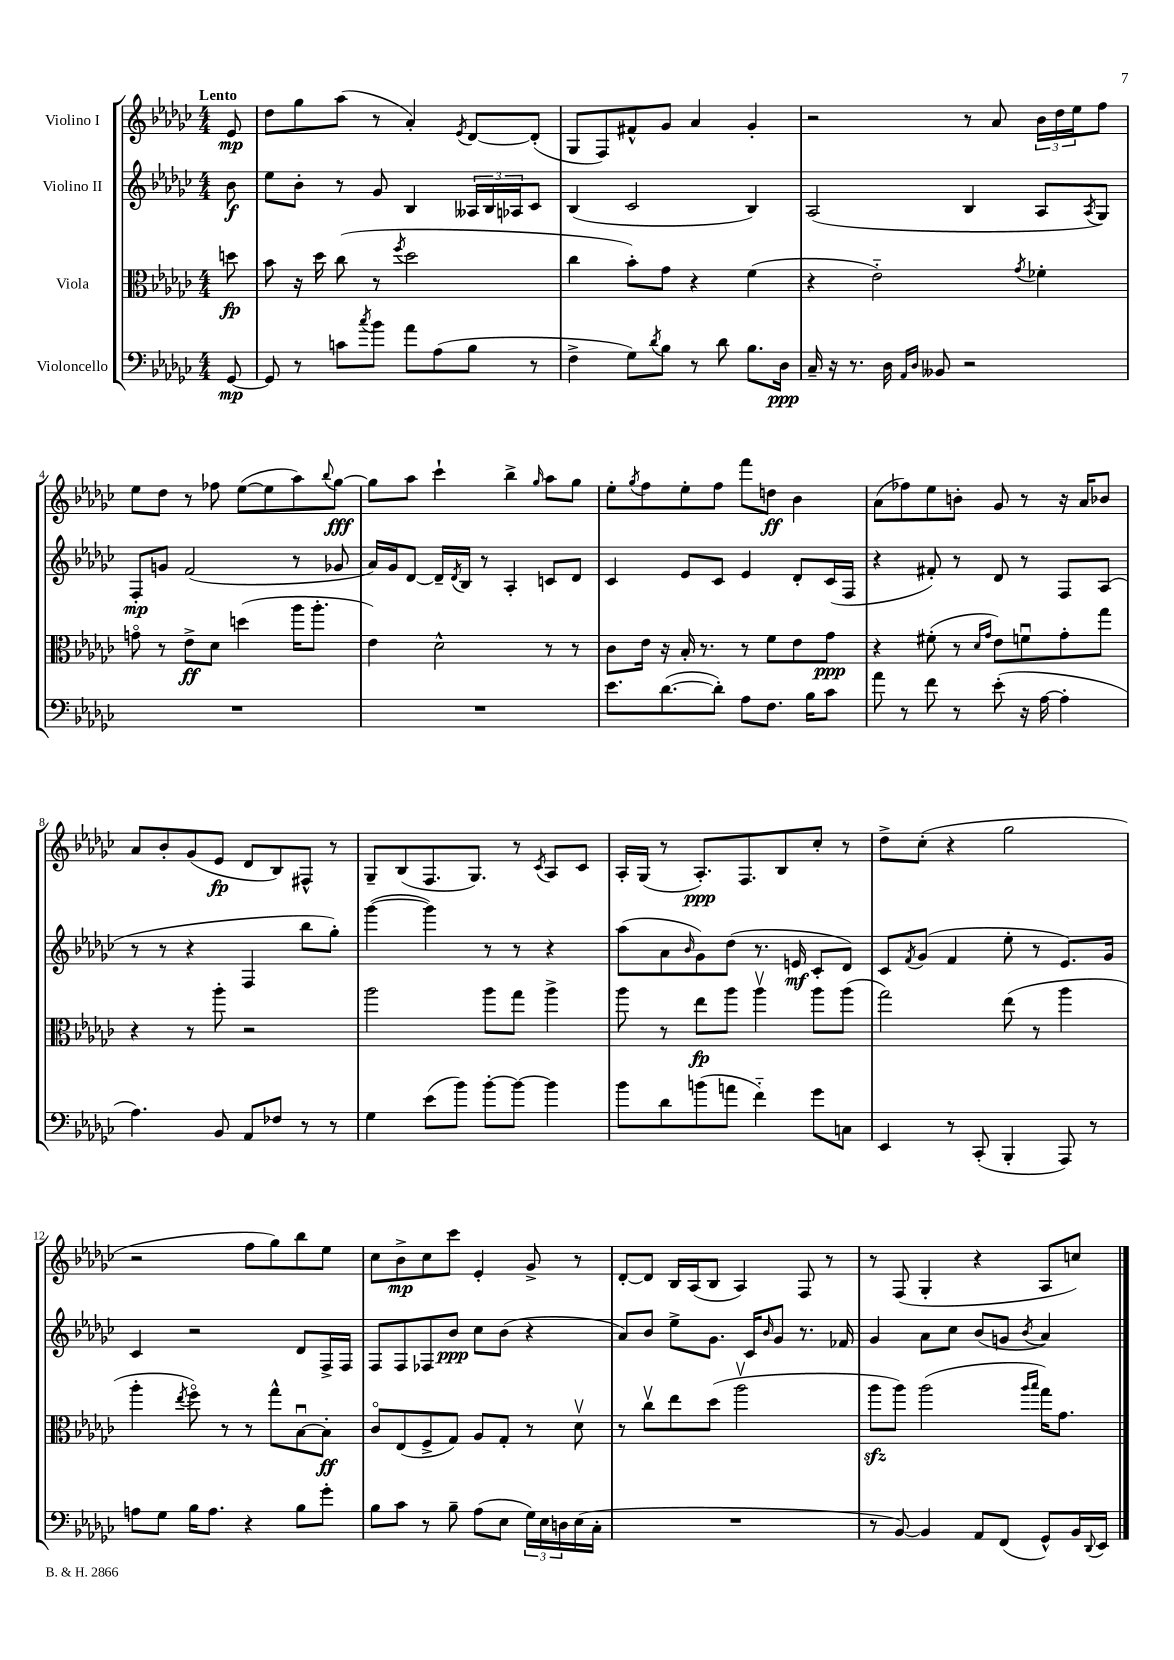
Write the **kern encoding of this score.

**kern	**kern	**kern	**kern
*staff4	*staff3	*staff2	*staff1
*clefF4	*clefC3	*clefG2	*clefG2
*k[b-e-a-d-g-c-]	*k[b-e-a-d-g-c-]	*k[b-e-a-d-g-c-]	*k[b-e-a-d-g-c-]
*M4/4	*M4/4	*M4/4	*M4/4
[8GG-	8dd	8b-	8e-
=	=	=	=
8GG-]	8b-	8ee-	8dd-
8r	16r	8b-'	8gg-
.	16dd-	.	.
8c	(8cc-	8r	(8aa-
8qcc-	.	.	.
8b-	8r	8g-	8r
.	8qff	.	.
8a-	2dd-	4B-	4a-')
(8A-	.	.	.
.	.	.	8qe-
8B-	.	24A--	[8d-
.	.	24B-	.
.	.	24A-	.
8r	.	8c-	(8d-']
=	=	=	=
4F^	4cc-	(4B-	8G-
.	.	.	8F)
8G-)	8b-')	2c-	8f#^^
8qd-	.	.	.
8B-	8g-	.	8g-
8r	4r	.	4a-
8d-	.	.	.
8.B-	(4f	4B-)	4g-'
16D-	.	.	.
=	=	=	=
16C-~	4r	(2A-	2r
16r	.	.	.
8.r	.	.	.
.	2e-'~)	.	.
16D-	.	.	.
16qqAA-	.	.	.
16qqD-	.	.	.
8BB--	.	.	.
2r	.	4B-	8r
.	.	.	8a-
.	8qg-	.	.
.	4f-'	8A-	24b-
.	.	.	24dd-
.	.	.	24ee-
.	.	8qA-	.
.	.	8G-)	8ff
=	=	=	=
1r	8go	8F'	8ee-
.	8r	8g	8dd-
.	8e-^	(2f	8r
.	8d-	.	8ff-
.	(4dd	.	([8ee-
.	.	.	8ee-]
.	16aa-	8r	8aa-)
.	8.aa-'	.	.
.	.	.	8qqbb-
.	.	8g-	[8gg-
=	=	=	=
1r	4e-)	16a-)	8gg-]
.	.	16g-	.
.	.	[8d-	8aa-
.	2d-^^	16d-~]	4ccc-`
.	.	8qd-	.
.	.	16B-	.
.	.	8r	.
.	.	4A-'	4bb-^
.	.	.	16qqgg-
.	8r	8c	8aa-
.	8r	8d-	8gg-
=	=	=	=
8.e-	8c-	4c-	8ee-'
.	.	.	8qgg-
.	16e-	.	8ff
([8.d-	16r	.	.
.	16B-'	8e-	8ee-'
.	8.r	.	.
8d-'])	.	8c-	8ff
8A-	8r	4e-	8fff
8.F	8f	.	8dd
.	8e-	8d-'	4b-
16B-	.	.	.
8c-	8g-	(16c-	.
.	.	16F	.
=	=	=	=
8a-	4r	4r	(8a-
8r	.	.	8ff-)
8f	(8f#'	8f#')	8ee-
8r	8r	8r	8b'
.	16qqd-	.	.
.	16qqg-	.	.
(8e-'	8e-)	8d-	8g-
16r	8fu	8r	8r
[16A-	.	.	.
4A-']	8g-'	8F	16r
.	.	.	16a-
.	8gg-	(8A-	8b-
=	=	=	=
4.A-)	4r	8r	8a-
.	.	8r	8b-'
.	8r	4r	(8g-
8BB-	8aa-'	.	8e-
8AA-	2r	4F	8d-
8F-	.	.	8B-)
8r	.	8bb-	8F#^^
8r	.	8gg-')	8r
=	=	=	=
4G-	2aa-	([4ggg-	8G-~
.	.	.	(8B-
(8e-	.	4ggg-])	8.F
8b-)	.	.	.
.	.	.	8.G-)
[8b-'	8aa-	8r	.
8b-_	8gg-	8r	8r
.	.	.	8qc-
4b-]	4aa-^	4r	8A-
.	.	.	8c-
=	=	=	=
8b-	8aa-	(8aa-	16A-'
.	.	.	(16G-
8d-	8r	8a-	8r
.	.	16qqb-	.
(8b	8ee-	8g-)	8.A-')
8a	8aa-	(8dd-	.
.	.	.	8.F
4f'~)	4aa-v	8.r	.
.	.	.	8B-
.	.	16e	.
8g-	8aa-	8c-'	8cc-'
8C	(8aa-	8d-)	8r
=	=	=	=
4EE-	2gg-)	8c-	8dd-^
.	.	8qf	.
.	.	(8g-	(8cc-'
8r	.	4f	4r
(8CC-'	.	.	.
4BBB-'	(8ee-	8ee-'	2gg-
.	8r	8r	.
8AAA-)	4aa-	8.e-)	.
8r	.	.	.
.	.	16g-	.
=	=	=	=
8A	4aa-'	4c-	2r
8G-	.	.	.
.	8qee-	.	.
16B-	8ffo)	2r	.
8.A	.	.	.
.	8r	.	.
4r	8r	.	8ff
.	8gg-^^	.	8gg-)
8B-	[8B-u	8d-	8bb-
8g-'	8B-']	16F^	8ee-
.	.	16F	.
=	=	=	=
8B-	8c-o	8F	8cc-
8c-	(8E-	8F	8b-^
8r	8F^	8F-	8cc-
8B-~	8G-)	8b-	8ccc-
(8A-	8A-	8cc-	4e-'
8E-	8G-'	(8b-	.
24G-)	8r	4r	8g-^
24E-	.	.	.
24D	.	.	.
(16E-	8d-v	.	8r
16C-'	.	.	.
=	=	=	=
1r	8r	8a-)	[8d-'
.	8cc-v	8b-	8d-]
.	8ee-	8ee-^	16B-
.	.	.	(16A-
.	(8dd-	8.g-	8B-
.	2aa-v	.	4A-)
.	.	16c-	.
.	.	16qqb-	.
.	.	8g-	.
.	.	8.r	8F
.	.	.	8r
.	.	16f-	.
=	=	=	=
8r	8aa-	4g-	8r
[8BB-)	8aa-)	.	(8F
4BB-]	(2aa-	8a-	4G-'
.	.	8cc-	.
8AA-	.	(8b-	4r
(8FF	.	8g	.
.	16qqaa-	.	.
.	16qqbb-	8qb-	.
8GG-^^)	16gg-)	4a-)	8A-
.	8.g-	.	.
16BB-	.	.	8cc)
8qqDD-	.	.	.
16EE-	.	.	.
==	==	==	==
*-	*-	*-	*-
